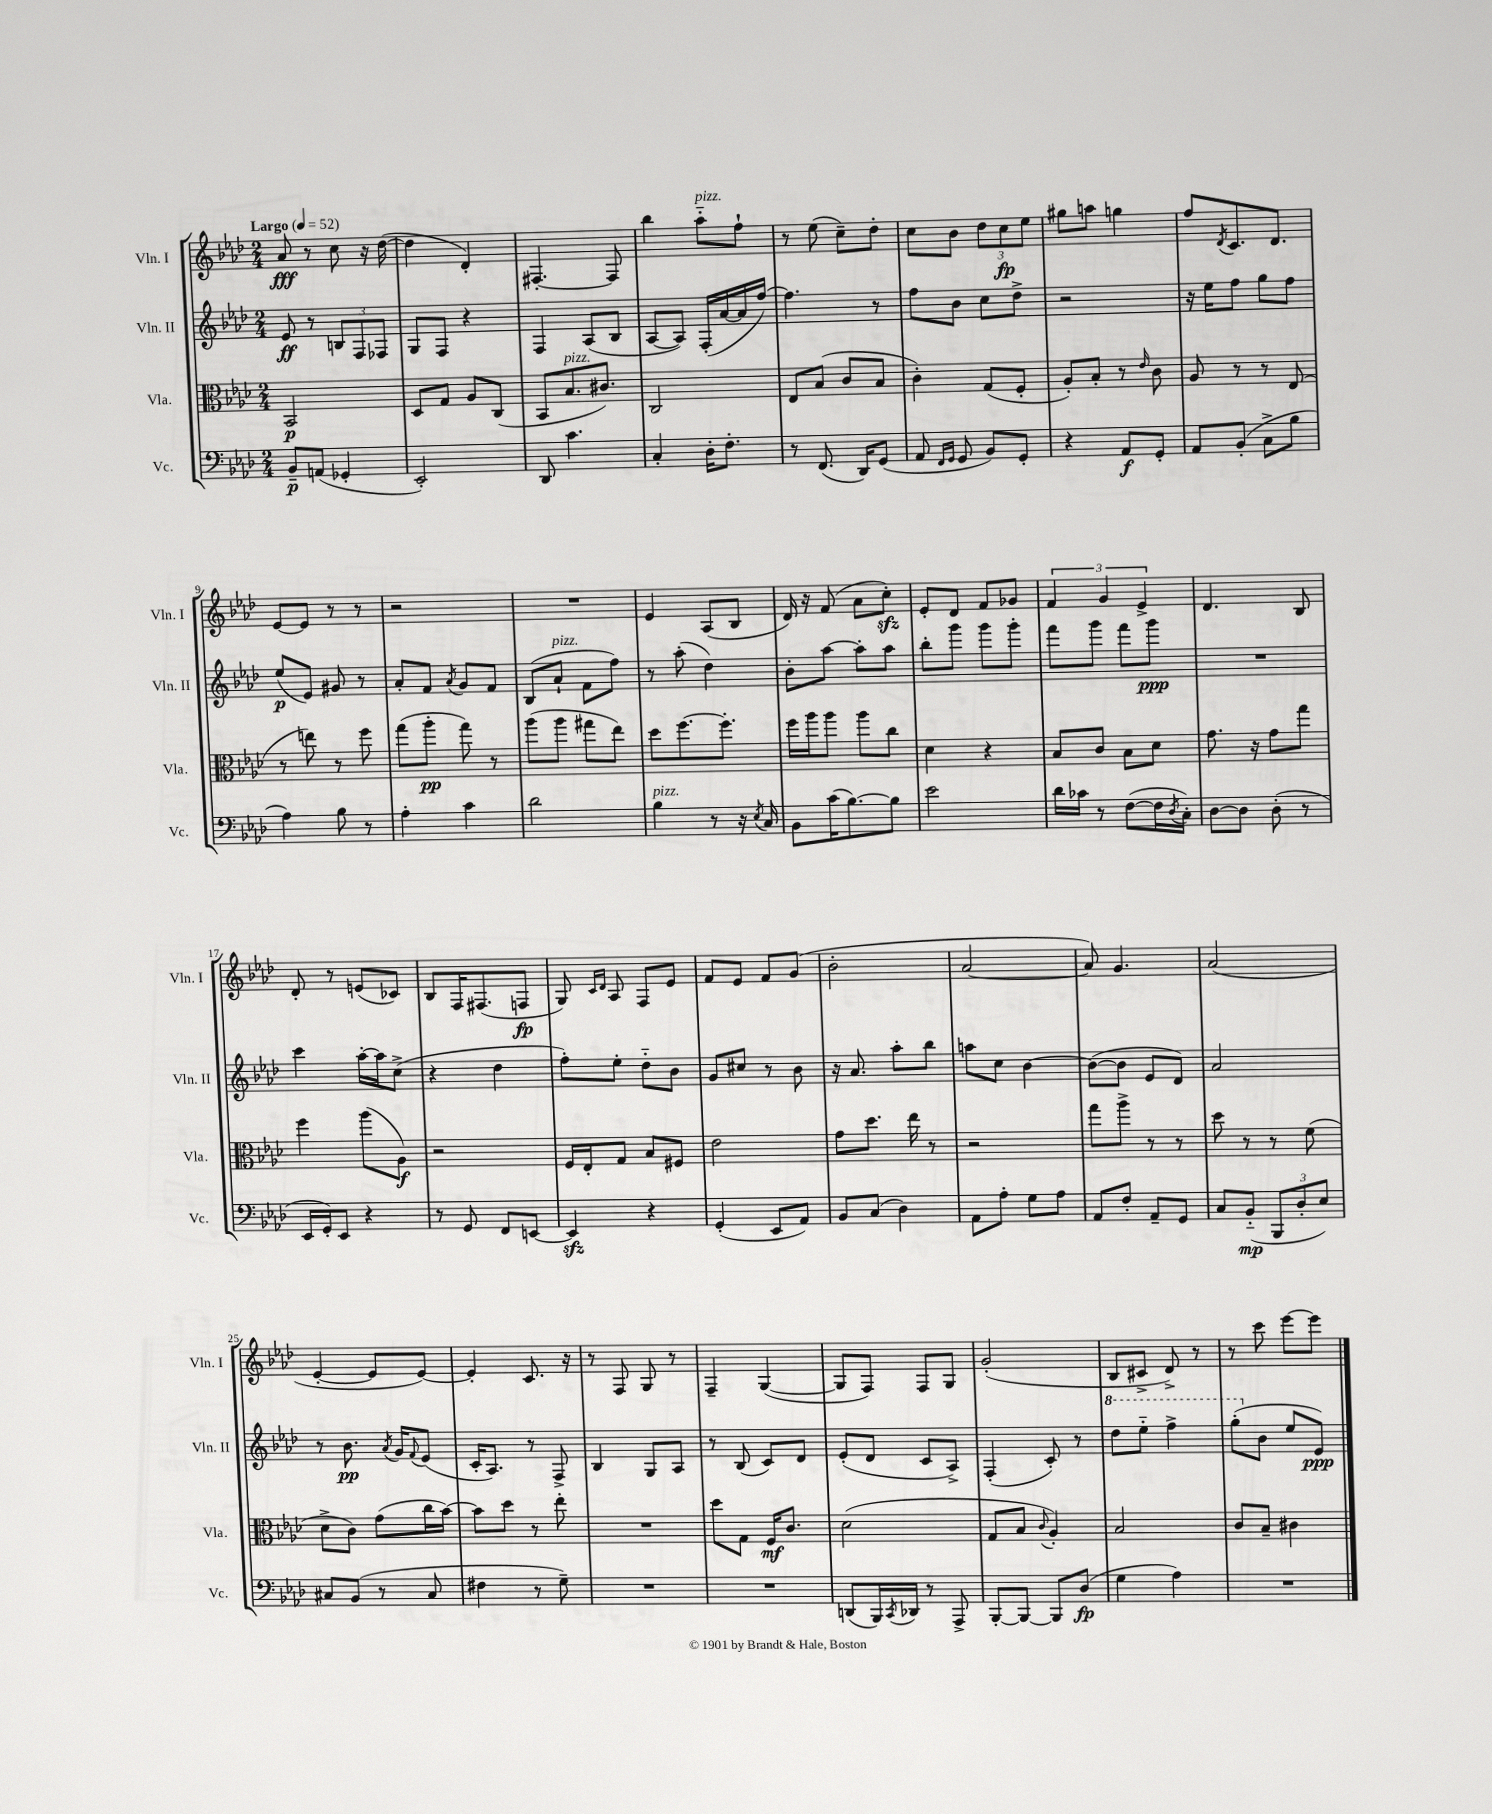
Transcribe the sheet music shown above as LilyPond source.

<<
\new StaffGroup <<
\new Staff = "s0" \with { instrumentName = "Vln. I" shortInstrumentName = "Vln. I" } {
    \clef treble \key aes \major \numericTimeSignature \time 2/4 \tempo "Largo" 4 = 52
    aes'8\fff r8 c''8 r16 des''16~( |
    des''4 des'4-.) |
    fis4.~-. fis8 |
    bes''4 aes''8-_^\markup { \italic "pizz." } f''8-! |
    r8 ees''8( c''8--) des''8-. |
    c''8 bes'8 \tuplet 3/2 { des''8 c''8\fp ees''8 } |
    gis''8 a''8 g''4 |
    f''8 \acciaccatura { des'8 } c'8. des'8. |
    ees'8~ ees'8 r8 r8 |
    r2 |
    R2 |
    ees'4 aes8( bes8 |
    des'16) r16 f'8( aes'8 c''8-.\sfz) |
    ees'8-. des'8 f'8 ges'8 |
    \tuplet 3/2 { f'4 g'4 ees'4-> } |
    des'4. bes8 |
    des'8-. r8 e'8( ces'8) |
    bes8 f16 fis8.( f8\fp |
    g8) \grace { c'16 des'16 } aes8 f8 ees'8 |
    f'8 ees'8 f'8 g'8( |
    bes'2-. |
    aes'2~ |
    aes'8) g'4. |
    aes'2( |
    ees'4~-. ees'8 ees'8~) |
    ees'4-. c'8. r16 |
    r8 f8 g8 r8 |
    f4-- g4~( |
    g8 f8) f8 g8 |
    g'2-.( |
    bes8 cis'8-> des'8->) r8 |
    r8 c'''8 ees'''8~ ees'''8 \bar "|." |
}
\new Staff = "s1" \with { instrumentName = "Vln. II" shortInstrumentName = "Vln. II" } {
    \clef treble \key aes \major \numericTimeSignature \time 2/4
    ees'8\ff r8 \tuplet 3/2 { b8 f8 fes8 } |
    g8 f8 r4 |
    f4 aes8( bes8 |
    aes8~ aes8) f16-.( aes'16~ aes'16 f''16~) |
    f''4. r8 |
    f''8 bes'8 c''8 des''8-> |
    r2 |
    r16 ees''16 f''8 g''8 f''8 |
    ees''8\p( ees'8) gis'8 r8 |
    aes'8-. f'8 \acciaccatura { aes'8 } g'8 f'8 |
    bes8( aes'8-!^\markup { \italic "pizz." } f'8 f''8) |
    r8 aes''8-.( des''4) |
    bes'8-. aes''8~ aes''8-. aes''8 |
    bes''8-. g'''8 g'''8 g'''8-. |
    f'''8 g'''8 f'''8 g'''8\ppp |
    R2 |
    c'''4 aes''16~-. aes''16 c''8->( |
    r4 des''4 |
    f''8-.) ees''8-. des''8-_ bes'8 |
    g'8 cis''8 r8 bes'8 |
    r16 aes'8. aes''8-. bes''8 |
    a''8 c''8 bes'4~ |
    bes'8~( bes'8 ees'8 des'8) |
    aes'2 |
    r8 bes'8.\pp \acciaccatura { aes'8 } g'16 \appoggiatura { f'8 } ees'8( |
    c'16-. aes8.) r8 f8-> |
    bes4 g8 aes8 |
    r8 bes8( c'8) des'8 |
    ees'8-.( des'8 c'8 aes8->) |
    f4-.( c'8-.) r8 |
    \ottava #1 des'''8 ees'''8-_ f'''4-> |
    g'''8-.( \ottava #0 bes'8 ees''8 ees'8\ppp) \bar "|." |
}
\new Staff = "s2" \with { instrumentName = "Vla." shortInstrumentName = "Vla." } {
    \clef alto \key aes \major \numericTimeSignature \time 2/4
    bes,2\p |
    des8 g8 aes8 c8( |
    bes,8 bes8.^\markup { \italic "pizz." } cis'8.) |
    c2 |
    ees8 bes8( c'8 bes8 |
    c'4-.) g8( f8-. |
    aes8-.) bes8-. r8 \grace { ees'16 } c'8 |
    aes8 r8 r8 ees8( |
    r8 e''8) r8 f''8 |
    g''8( aes''8-.\pp g''8) r8 |
    aes''8( aes''8 gis''8 ees''8) |
    des''8 f''8.~ f''8.-. |
    f''16 aes''16 aes''8 aes''8 c''8 |
    des'4 r4 |
    bes8 c'8 bes8 des'8 |
    g'8. r16 g'8 g''8 |
    f''4 aes''8( aes8\f) |
    r2 |
    f16 ees16-. g8 bes8 fis8 |
    ees'2 |
    g'8 des''8. ees''16 r8 |
    r2 |
    g''8 aes''8-> r8 r8 |
    des''8 r8 r8 f'8( |
    des'8-> c'8) g'8( c''16 bes'16~) |
    bes'8 des''8 r8 ees''8-. |
    R2 |
    des''8 g8 f16\mf c'8. |
    des'2( |
    g8 bes8 \appoggiatura { c'8 } aes4-.) |
    bes2 |
    c'8 bes8-- cis'4 \bar "|." |
}
\new Staff = "s3" \with { instrumentName = "Vc." shortInstrumentName = "Vc." } {
    \clef bass \key aes \major \numericTimeSignature \time 2/4
    bes,8--\p a,8( ges,4-. |
    ees,2-.) |
    des,8 c'4. |
    c4-. des16-. f8.-. |
    r8 f,8.( des,16) g,8( |
    aes,8 \grace { f,16 g,16 } g,8 bes,8) g,8-. |
    r4 aes,8\f g,8-. |
    aes,8 bes,8-.( c8-> bes8 |
    aes4) bes8 r8 |
    aes4-. c'4 |
    des'2 |
    bes4^\markup { \italic "pizz." } r8 r16 \acciaccatura { ees8 } c16 |
    bes,8 c'16( bes8.~) bes8 |
    ees'2 |
    des'16 ces'16 r8 f8~( f16 \acciaccatura { des8 } c16-.) |
    des8~ des8 des8-.( r8 |
    ees,16 g,16-.) ees,8 r4 |
    r8 g,8 f,8 e,8~ |
    e,4\sfz r4 |
    g,4-.( ees,8 aes,8) |
    bes,8 c8( des4) |
    aes,8 aes8-. g8 aes8 |
    aes,8 f8-. aes,8-- g,8 |
    c8 bes,8-_\mp( \tuplet 3/2 { bes,,8 des8-. ees8) } |
    cis8 bes,8( r8 cis8 |
    fis4 r8 g8--) |
    R2 |
    R2 |
    d,8( bes,,16) \acciaccatura { c,8 } des,16 r8 aes,,8-> |
    bes,,8~-. bes,,8~ bes,,8 des8\fp( |
    g4 aes4) |
    R2 \bar "|." |
}
>>
>>
